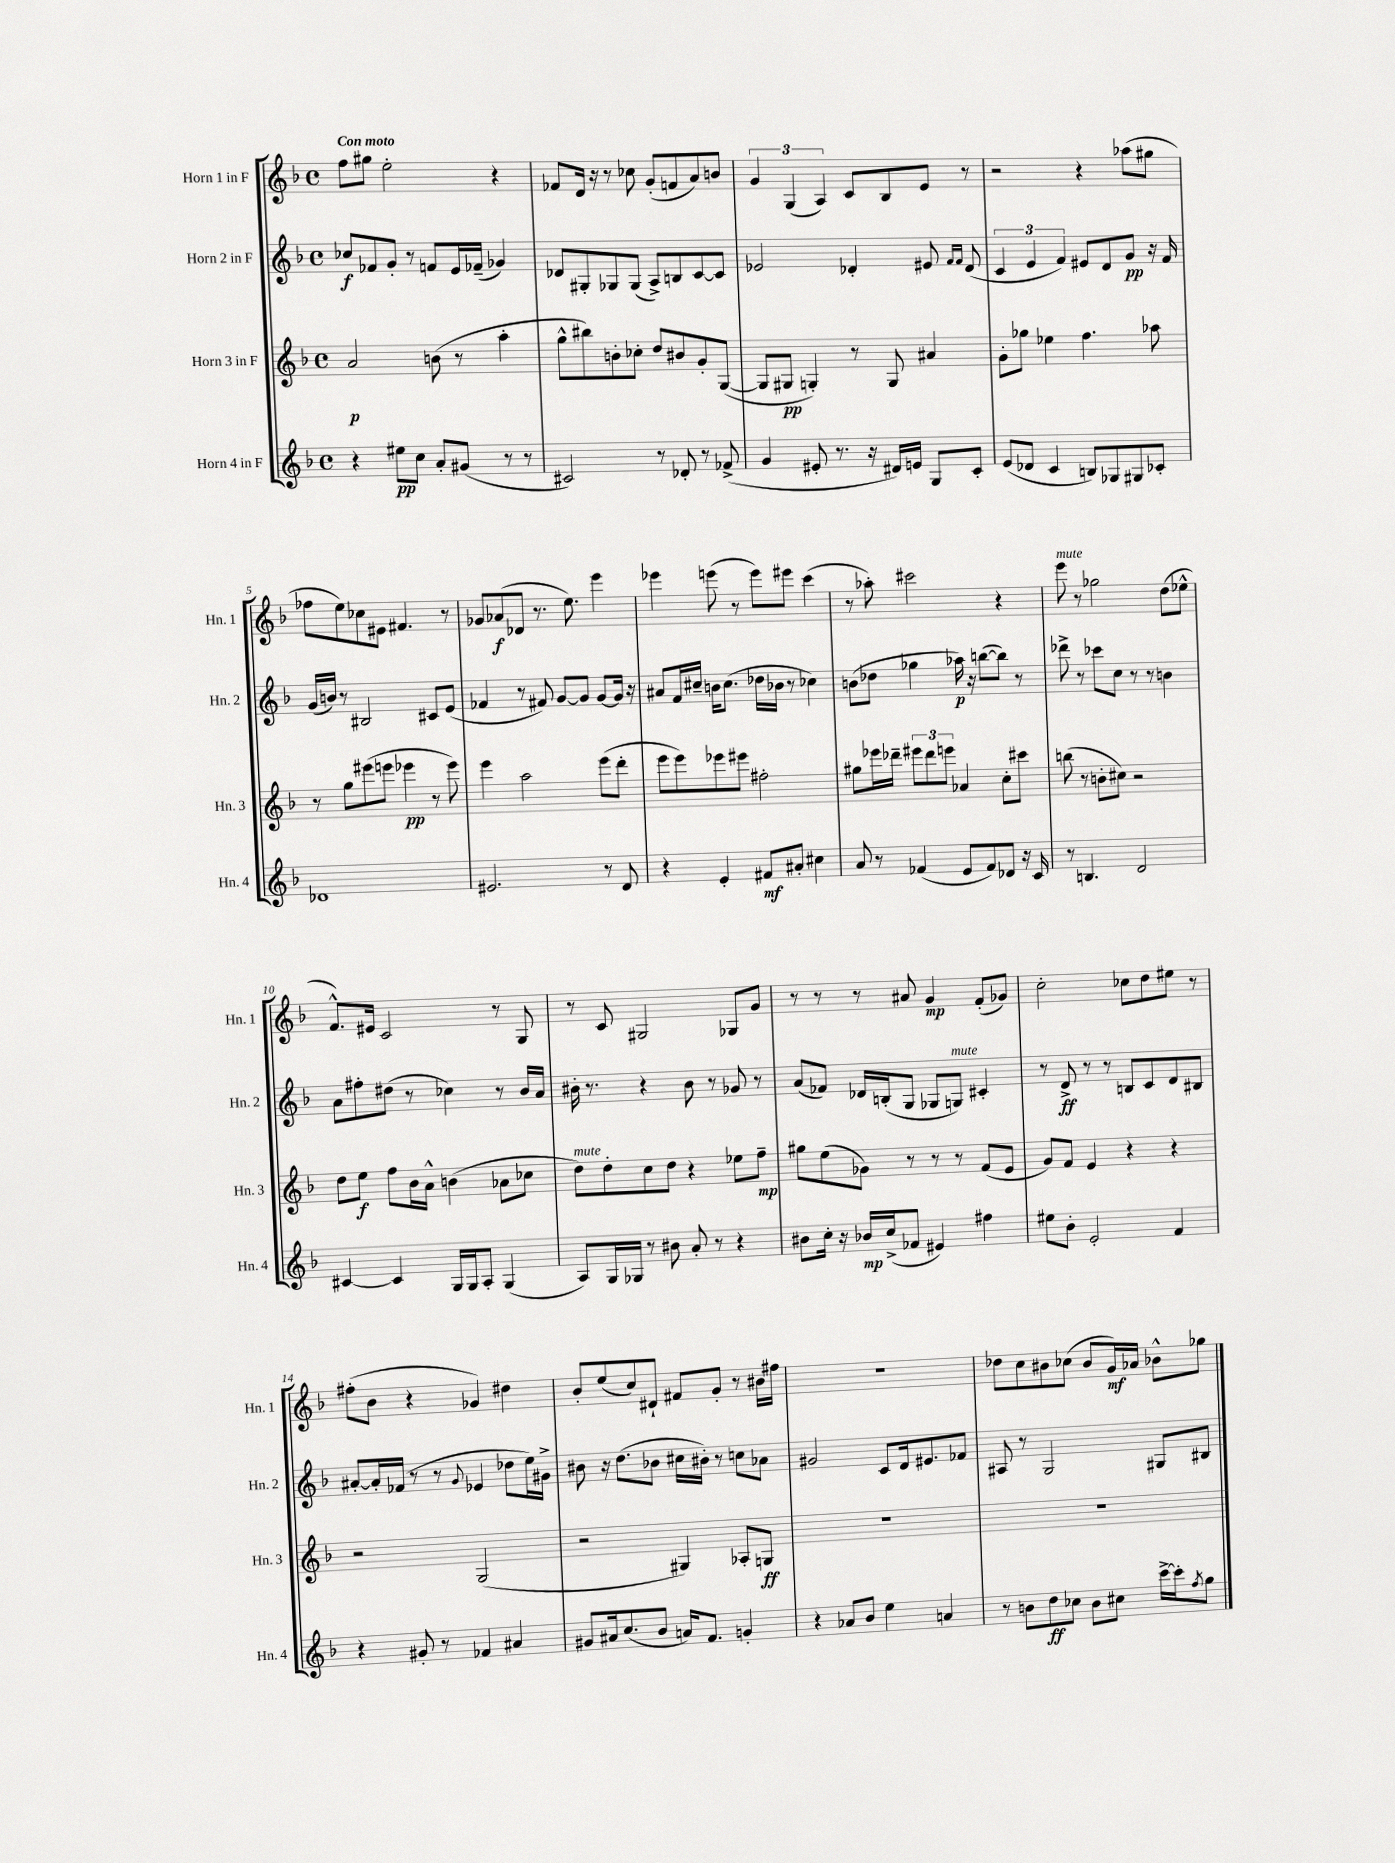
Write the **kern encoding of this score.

**kern	**dynam	**kern	**dynam	**kern	**dynam	**kern	**dynam
*part4	*part4	*part3	*part3	*part2	*part2	*part1	*part1
*staff4	*staff4	*staff3	*staff3	*staff2	*staff2	*staff1	*staff1
*I"Horn 4 in F	*	*I"Horn 3 in F	*	*I"Horn 2 in F	*	*I"Horn 1 in F	*
*I'Hn. 4	*	*I'Hn. 3	*	*I'Hn. 2	*	*I'Hn. 1	*
*clefG2	*	*clefG2	*	*clefG2	*	*clefG2	*
*k[b-]	*	*k[b-]	*	*k[b-]	*	*k[b-]	*
*M4/4	*	*M4/4	*	*M4/4	*	*M4/4	*
*met(c)	*	*met(c)	*	*met(c)	*	*met(c)	*
=1	=1	=1	=1	=1	=1	=1	=1
!	!	!	!	!	!	!LO:TX:a:B:t=Con moto	!
4r	.	2a/	p	8cc-X/L	f	8ff\L	.
.	.	.	.	8f-X/	.	8gg#X\J	.
8ee#X\L	pp	.	.	8g'/J	.	2ee'\	.
8cc\J	.	.	.	8r	.	.	.
8a'/L	.	(8bn\	.	8fn/L	.	.	.
(8g#X/J	.	8r	.	16e/L	.	.	.
.	.	.	.	(16f-X~/JJ	.	.	.
8r	.	4aa'\	.	4g-X/)	.	4r	.
8r	.	.	.	.	.	.	.
=2	=2	=2	=2	=2	=2	=2	=2
2c#X/)	.	8gg^^\L	.	8d-X/L	.	8f-X/L	.
.	.	8bb#X\)	.	8G#X'/	.	16d/Jk	.
.	.	.	.	.	.	16r	.
.	.	8bn'\	.	8G-X/	.	8r	.
.	.	8cc-X'\J	.	(8G-/J	.	8cc-X\	.
8r	.	8dd/L	.	8A^/L)	.	(8g'/L	.
8d-X'/	.	8b#X/	.	8Bn/	.	8fn/	.
8r	.	8g'/	.	[8c/	.	8a/)	.
(8f-X^/	.	([8G/J	.	8c/J]	.	8bn/J	.
=3	=3	=3	=3	=3	=3	=3	=3
4g/	.	8G/L]	.	2e-X/	.	6g/	.
.	.	8G#X/J	pp	.	.	.	.
.	.	.	.	.	.	(6G/	.
8e#X'/	.	4Gn'/)	.	.	.	.	.
.	.	.	.	.	.	6A/)	.
8.r	.	.	.	.	.	.	.
.	.	8r	.	4d-X'/	.	8c/L	.
16r	.	.	.	.	.	.	.
16d#X/LL)	.	8G/	.	.	.	8B-/	.
16en/JJ	.	.	.	.	.	.	.
8G/L	.	4a#X/	.	8e#X/	.	8e/J	.
.	.	.	.	16qqf/LL	.	.	.
.	.	.	.	16qqf/JJ	.	.	.
8c'/J	.	.	.	(8d-/	.	8r	.
=4	=4	=4	=4	=4	=4	=4	=4
(8e/L	.	8g'\L	.	6c/	.	2r	.
8d-X/J	.	8gg-X\J	.	.	.	.	.
.	.	.	.	6e/	.	.	.
4c/	.	4ee-X\	.	.	.	.	.
.	.	.	.	6f/)	.	.	.
8Bn/L)	.	4.ff\	.	8e#X/L	.	4r	.
8G-X/	.	.	.	8d/	.	.	.
8G#X/	.	.	.	8g/J	pp	(8aa-X\L	.
8c-X'/J	.	8aa-X\	.	16r	.	8gg#X\J	.
.	.	.	.	16f/	.	.	.
!!LO:LB:g=z
=5	=5	=5	=5	=5	=5	=5	=5
1d-X	.	8r	.	(16g/LL	.	8ff-X\L	.
.	.	.	.	16bn/JJ)	.	.	.
.	.	8gg\L	.	8r	.	8ee\)	.
.	.	(8eee#X\	.	2B#X/	.	8cc-X\	.
.	.	8eeen\J	.	.	.	8e#X\J	.
.	.	4eee-X\	pp	.	.	4.f#X/	.
.	.	8r	.	8c#X/L	.	.	.
.	.	8eee-\)	.	(8e/J	.	8r	.
=6	=6	=6	=6	=6	=6	=6	=6
2.e#X/	.	4eee\	.	4f-X/	.	8g-X/L	.
.	.	.	.	.	.	(8a-X/	f
.	.	2aa\	.	8r	.	8d-X/J	.
.	.	.	.	8f#X/)	.	8.r	.
.	.	.	.	[8g/L	.	.	.
.	.	.	.	.	.	8.ee\)	.
.	.	.	.	8g/J]	.	.	.
8r	.	(8eee\L	.	[8g/L	.	4eee\	.
8d/	.	8ddd'\J	.	16g/Jk]	.	.	.
.	.	.	.	16r	.	.	.
=7	=7	=7	=7	=7	=7	=7	=7
4r	.	8eee\L	.	8a#X/L	.	4eee-X\	.
.	.	8eee\)	.	16f/L	.	.	.
.	.	.	.	16cc#X~/JJ	.	.	.
4e'/	.	8eee-X\	.	16bn\KL	.	(8eeen\	.
.	.	.	.	(8.cc#\J	.	.	.
.	.	8eee#X\J	.	.	.	8r	.
8f#X/L	mf	2ff#X'\	.	16dd-X\LL	.	8eee\L)	.
.	.	.	.	16b-X\JJ	.	.	.
8a#X'/J	.	.	.	8r	.	8eee#X\J	.
4cc#X\	.	.	.	4cc-X\)	.	(4ccc\	.
=8	=8	=8	=8	=8	=8	=8	=8
8a/	.	8gg#X\L	.	(8bn\L	.	8r	.
8r	.	16eee-X\L	.	8dd-X\J	.	8aa-X'\)	.
.	.	16ddd-X~\JJ	.	.	.	.	.
(4f-X/	.	12eee#X\L	.	4gg-X\	.	2ccc#X\	.
.	.	12ddd-\	.	.	.	.	.
.	.	12eeen\J	.	.	.	.	.
8e/L	.	4a-X/	.	16aa-X\)	p	.	.
.	.	.	.	16r	.	.	.
8f-/)	.	.	.	([8bbn\L	.	.	.
8d-X/J	.	8cc'\L	.	8bb\J])	.	4r	.
16r	.	8ccc#X\J	.	8r	.	.	.
16c/	.	.	.	.	.	.	.
=9	=9	=9	=9	=9	=9	=9	=9
!	!	!	!	!	!	!LO:TX:a:i:t=mute	!
8r	.	(8bbn\	.	8ddd-X^\	.	8eee\	.
4.Bn/	.	8r	.	8r	.	8r	.
.	.	8bn'\L	.	8ccc-X\L	.	2gg-X\	.
.	.	8cc#X\J)	.	8cc\J	.	.	.
2d/	.	2r	.	8r	.	.	.
.	.	.	.	8r	.	.	.
.	.	.	.	4bn\	.	(8dd\L	.
.	.	.	.	.	.	8ee-X^^\J	.
!!LO:LB:g=z
=10	=10	=10	=10	=10	=10	=10	=10
[4c#X/	.	8dd\L	.	8a\L	.	8.f^^/L)	.
.	.	8ee\J	f	8ff#X'\	.	.	.
.	.	.	.	.	.	16e#X/Jk	.
4c#/]	.	8ff\L	.	(8dd#X\J	.	2c/	.
.	.	16b-\L	.	8r	.	.	.
.	.	16a^^\JJ	.	.	.	.	.
16G/LL	.	(4bn\	.	4cc-X\)	.	.	.
16G/J	.	.	.	.	.	.	.
8A'/J	.	.	.	.	.	.	.
(4G/	.	8a-X\L	.	8r	.	8r	.
.	.	8cc-X\J	.	16b-/LL	.	8G/	.
.	.	.	.	16a/JJ	.	.	.
=11	=11	=11	=11	=11	=11	=11	=11
!	!	!LO:TX:a:i:t=mute	!	!	!	!	!
8A/L)	.	8dd\L)	.	16b#X'\	.	8r	.
.	.	.	.	8.r	.	.	.
16G/L	.	8dd'\	.	.	.	8c/	.
16G-X/JJ	.	.	.	.	.	.	.
8r	.	8cc\	.	4r	.	2G#X/	.
8b#X\	.	8dd\J	.	.	.	.	.
8a'/	.	4r	.	8b#\	.	.	.
8r	.	.	.	8r	.	.	.
4r	.	8ee-X\L	.	8g-X/	.	8G-X/L	.
.	.	8ff~\J	mp	8r	.	8g/J	.
=12	=12	=12	=12	=12	=12	=12	=12
8b#X\L	.	8gg#X\L	.	(8a/L	.	8r	.
16cc'\Jk	.	(8ee\	.	8f-X/J)	.	8r	.
16r	.	.	.	.	.	.	.
16b-X/LL	mp	8g-X\J)	.	16d-X/LL	.	8r	.
(16cc^/J	.	.	.	(16Bn'/J	.	.	.
8f-X/J	.	8r	.	8G/J	.	8a#X/	.
4e#X/)	.	8r	.	8G-X/L	.	4g/	mp
!	!	!	!	!LO:TX:a:i:t=mute	!	!	!
.	.	8r	.	8Gn/J)	.	.	.
4ff#X\	.	(8f/L	.	4c#X'/	.	(8f'/L	.
.	.	8e/J	.	.	.	8g-X/J)	.
=13	=13	=13	=13	=13	=13	=13	=13
8ee#X\L	.	8g/L)	.	8r	.	2cc'\	.
8b-'\J	.	8f/J	.	8d^/	ff	.	.
2e'/	.	4e/	.	8r	.	.	.
.	.	.	.	8r	.	.	.
.	.	4r	.	8Bn/L	.	8cc-X\L	.
.	.	.	.	8c/	.	8dd\	.
4f/	.	4r	.	8d/	.	8ee#X\J	.
.	.	.	.	8B#X/J	.	8r	.
!!LO:LB:g=z
=14	=14	=14	=14	=14	=14	=14	=14
4r	.	2r	.	[8a#X'/L	.	(8ff#X'\L	.
.	.	.	.	16a#'/L]	.	8b-\J	.
.	.	.	.	(16f-X/JJ	.	.	.
8g#X'/	.	.	.	8r	.	4r	.
8r	.	.	.	8r	.	.	.
.	.	.	.	8qqg/	.	.	.
4f-X/	.	(2G/	.	4e-X/	.	4g-X/)	.
4a#X/	.	.	.	8dd-X\L	.	4dd#X\	.
.	.	.	.	16ee\L)	.	.	.
.	.	.	.	16g#X^\JJ	.	.	.
=15	=15	=15	=15	=15	=15	=15	=15
8g#X/L	.	2r	.	8b#X\	.	8b-'/L	.
16a#X/k	.	.	.	16r	.	(8ee/	.
(8.cc/	.	.	.	(8.dd\L	.	.	.
.	.	.	.	.	.	8cc/)	.
8b-/J	.	.	.	8b-X\J	.	8d#X`/J	.
16an/KL)	.	4G#X/)	.	16cc#X\LL	.	8f#X/L	.
8.f/J	.	.	.	16b#X'\JJ)	.	.	.
.	.	.	.	8r	.	8g'/J	.
4gn'/	.	8A-X'/L	.	8ccn\L	.	8r	.
.	.	8Gn/J	ff	8a-X\J	.	16b#X\LL	.
.	.	.	.	.	.	16ff#X\JJ	.
=16	=16	=16	=16	=16	=16	=16	=16
4r	.	1r	.	2g#X/	.	1r	.
8a-X/L	.	.	.	.	.	.	.
8b-/J	.	.	.	.	.	.	.
4ee\	.	.	.	8c/L	.	.	.
.	.	.	.	16d/k	.	.	.
.	.	.	.	8.e#X/	.	.	.
4an/	.	.	.	.	.	.	.
.	.	.	.	8f-X/J	.	.	.
=17	=17	=17	=17	=17	=17	=17	=17
8r	.	1r	.	8A#X/	.	8dd-X\L	.
8bn\L	.	.	.	8r	.	8cc\	.
8dd\	ff	.	.	2G/	.	8b#X\	.
8cc-X\J	.	.	.	.	.	(8cc-X\J	.
8b\L	.	.	.	.	.	8b#/L	.
8cc#X\J	.	.	.	.	.	16g/L)	mf
.	.	.	.	.	.	16a-X/JJ	.
[16ccc^\LL	.	.	.	8G#X/L	.	8b-X^^\L	.
16ccc'\J]	.	.	.	.	.	.	.
8qff/	.	.	.	.	.	.	.
8gg\J	.	.	.	8B#X/J	.	8gg-X\J	.
==	==	==	==	==	==	==	==
*-	*-	*-	*-	*-	*-	*-	*-
